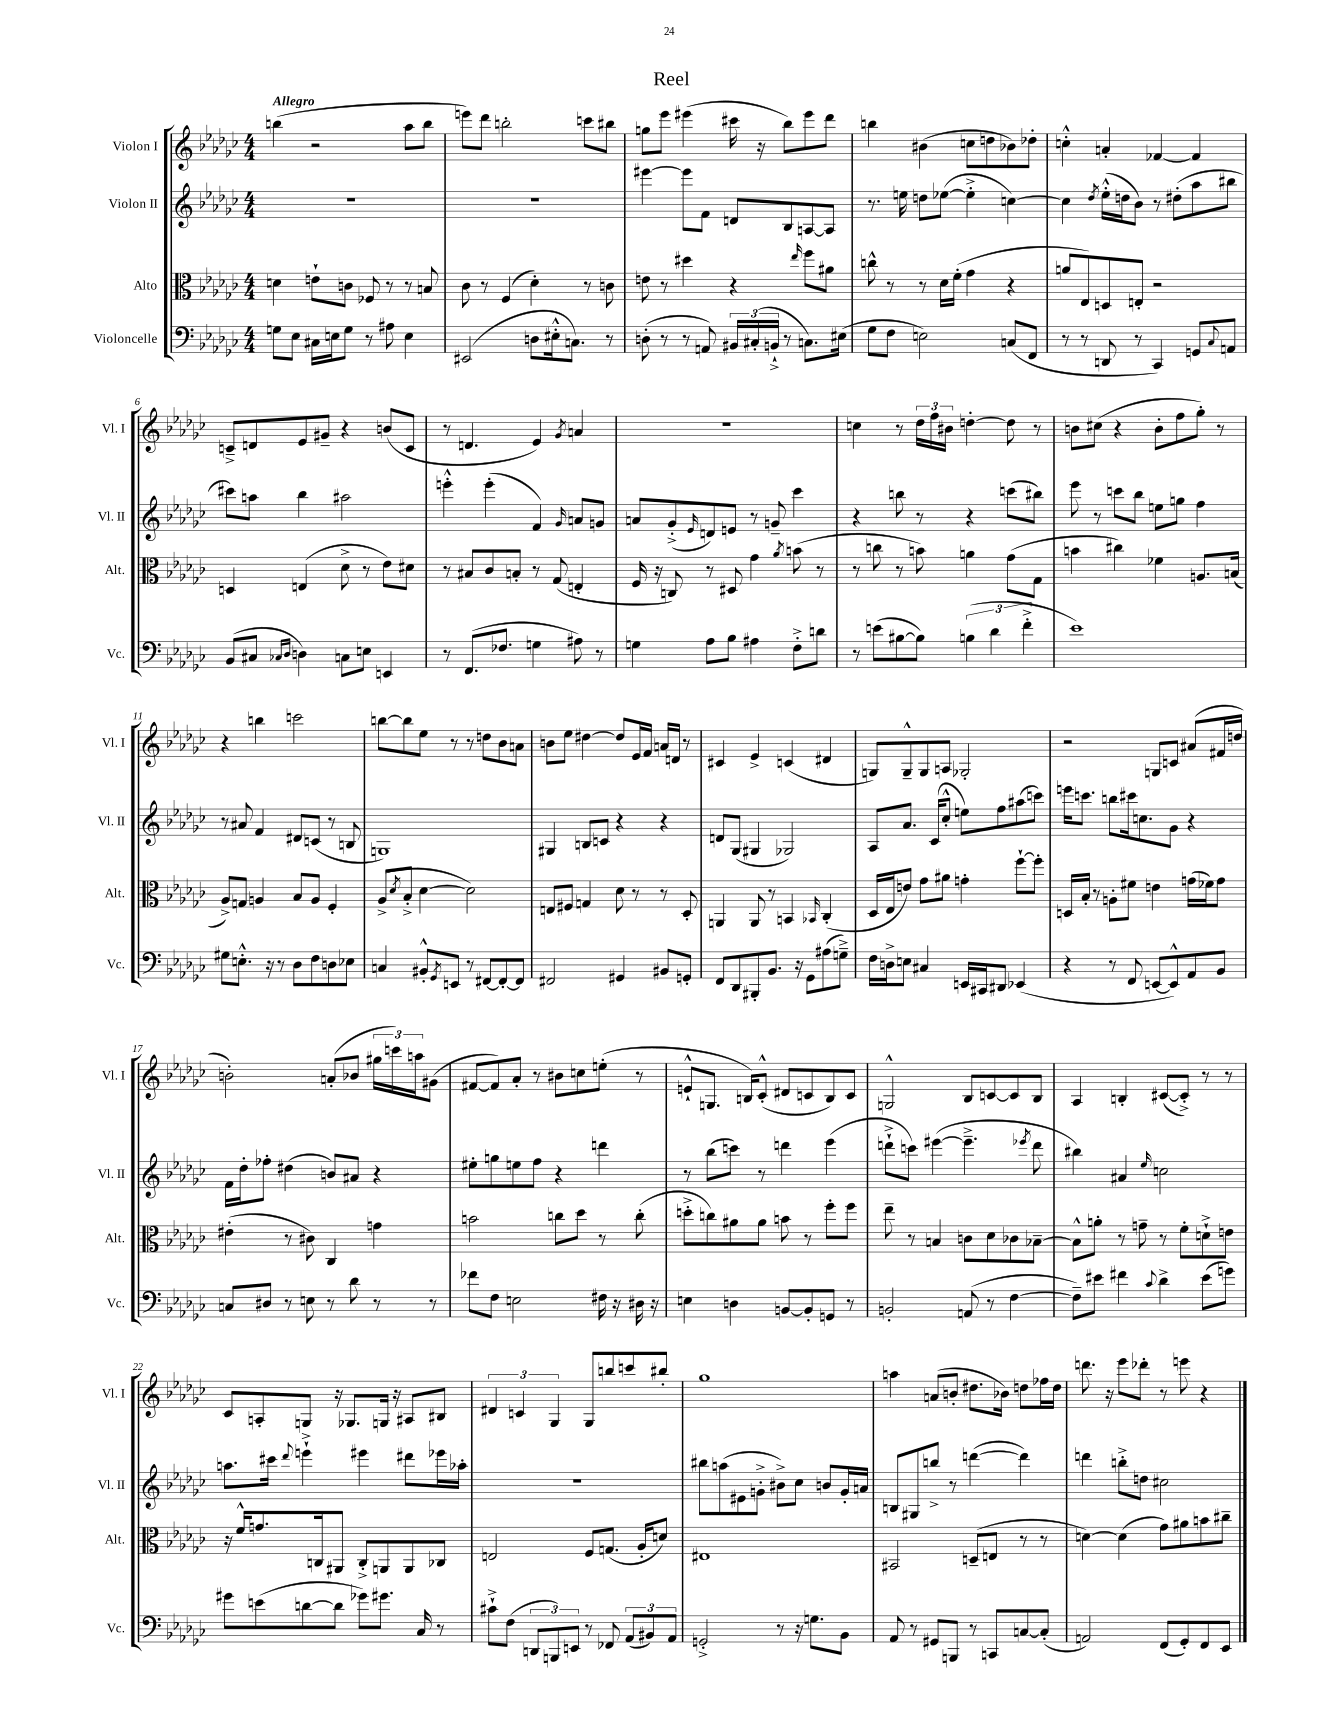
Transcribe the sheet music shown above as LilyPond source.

\header { title = "Reel" }
<<
\new StaffGroup <<
\new Staff = "s0" \with { instrumentName = "Violon I" shortInstrumentName = "Vl. I" } {
    \clef treble \key ges \major \numericTimeSignature \time 4/4 \tempo "Allegro"
    b''4( r2 aes''8 b''8 |
    e'''8) des'''8 b''2-. c'''8 bis''8 |
    g''8 ees'''8 eis'''4( cis'''16 r16 bes''8) eis'''8 des'''8 |
    b''4 bis'4( c''8 d''8 bes'8) des''8-. |
    c''4-.-^ a'4-. fes'4~ fes'4 |
    c'8---> d'8 ees'8 gis'8-- r4 b'8( c'8 |
    r8 d'4. ees'4) \acciaccatura { ges'8 } a'4 |
    R1 |
    c''4 r8 \tuplet 3/2 { des''16 f''16 bis'16 } d''4~-. d''8 r8 |
    b'8 cis''8( r4 b'8-. f''8 ges''8-.) r8 |
    r4 b''4 c'''2 |
    b''8~ b''8 ees''8 r8 r8 d''8 bes'8 a'8 |
    b'8 ees''8 dis''4~ dis''8 ees'16 f'16 a'16 d'16 r8 |
    cis'4 ees'4-> c'4( dis'4 |
    g8) g8---^ g8 a8 ges2-. |
    r2 g8 c'8 ais'8( fis'16 d''16 |
    b'2-.) a'8-.( bes'8 \tuplet 3/2 { gis''16 c'''16) a''16 } gis'8( |
    fis'8~ fis'8) aes'8-. r8 bis'8 c''8 e''8-.( r8 |
    e'8-!-^ g8. b16) ces'8-.-^( dis'8 c'8 b8) c'8 |
    g2-^ bes8 c'8~ c'8 bes8 |
    aes4 b4-. cis'8~( cis'8-.->) r8 r8 |
    ces'8 a8-. g8 r16 ges8. g16 r16 ais8 bis8 |
    \tuplet 3/2 { dis'4 c'4 ges4 } ges8 b''8 c'''8 bis''8-. |
    ges''1 |
    a''4 a'8( b'8-. dis''8. bes'16) d''8 fes''16 d''16 |
    d'''8. r16 ees'''8 des'''8-. r8 e'''8 r4 \bar "|." |
}
\new Staff = "s1" \with { instrumentName = "Violon II" shortInstrumentName = "Vl. II" } {
    \clef treble \key ges \major \numericTimeSignature \time 4/4
    R1 |
    R1 |
    eis'''4~ eis'''8 f'8 d'8 bes8 a8~ a8 |
    r8. e''16 d''8 ees''8~( ees''4-.-> c''4~) |
    c''4 \acciaccatura { des''8 } ees''16-.-^( d''16 bes'8) r8 dis''8-.( aes''8 bis''8 |
    cis'''8) a''8 bes''4 ais''2 |
    e'''4-.-^ e'''4-.( f'4) \grace { ges'16 } a'8 g'8 |
    a'8 ges'8-.->( \grace { ees'16 } d'8) e'8 r8 g'8-- ces'''4 |
    r4 b''8 r8 r4 c'''8( bis''8) |
    ees'''8 r8 c'''8 bes''8 e''8 g''8 f''4 |
    r8 ais'8 f'4 dis'8 c'8( r8 b8 |
    g1) |
    gis4 b8 c'8 r4 r4 |
    d'8 ges8( gis4 ges2) |
    aes8 aes'8. ces'16( ces''8-.-^ e''8) f''8 ais''8( c'''8) |
    e'''16 c'''8. b''8 cis'''16 c''8. ges'8 r4 |
    f'16 des''16-. fes''8-. dis''4( b'8) ais'8 r4 |
    eis''8-. g''8 e''8 f''8 r4 d'''4 |
    r8 bes''8( c'''8) r8 d'''4 ees'''4( |
    d'''8-!-> c'''8) eis'''4~( eis'''4.---> \acciaccatura { ees'''8 } d'''8 |
    bis''4) ais'4 \grace { ees''16 } c''2 |
    a''8. cis'''16 \appoggiatura { des'''8 } e'''4-!-> eis'''4 dis'''8 ees'''16 aes''16-. |
    R1 |
    bis''8 a''8( eis'8 g'8-.-> bis'8->) ces''8 b'8 g'16-. a'16 |
    b8 gis8 b''8-> r8 d'''4~( d'''4) |
    d'''4 b''8-.-> d''8 cis''2 \bar "|." |
}
\new Staff = "s2" \with { instrumentName = "Alto" shortInstrumentName = "Alt." } {
    \clef alto \key ges \major \numericTimeSignature \time 4/4
    d'4 e'8-! c'8 fes8 r8 r8 b8 |
    ces'8 r8 f4( des'4-.) r8 c'8 |
    e'8 r8 dis''4 r4 \grace { ees''16 } f''8 ais'8 |
    c''8-^ r8 r8 des'16 f'16-.( ges'4 r4 |
    a'8 ees8) d8 e8-. r2 |
    d4 e4( des'8-> r8 ees'8) dis'8 |
    r8 bis8 ces'8 b8-. r8 ges8( e4-. |
    f16 r16 c8) r8 dis8 ges'4 \acciaccatura { aes'8 } b'8( r8 |
    r8 c''8 r8 b'8) a'4 ges'8( ges8 |
    b'4 cis''4) fes'4 a8. b16( |
    aes8->) g8 a4 bes8 a8 f4-. |
    aes8->( \acciaccatura { des'8 } bes8-.-> des'4~ des'2) |
    e8 fis8 g4 des'8 r8 r8 des8-. |
    a,4 a,8 r8 b,4 \grace { bes,16 } ces4-.( |
    des16 ees16 e'8) ges'8 ais'8 g'4-. f''8~-! f''8-. |
    d16 bes16-. r8 a8-. fis'8 e'4 g'16( fes'16) g'8 |
    eis'4-.( r8 cis'8) ces4 g'4 |
    b'2 c''8 des''8 r8 c''8-.( |
    d''8-.-> c''8) ais'8 ais'8 b'8 r8 f''8-. f''8 |
    ees''8-- r8 b4 c'8 des'8 ces'8 bes8~-- |
    bes8-^ a'8-. r8 g'8-- r8 f'8-. d'8-!-> e'8 |
    r16 f'16-^ g'8. c16 ais,8 c8-.-> a,8 a,8 ces8 |
    e2 f8 g8.( aes16-. d'8) |
    eis1 |
    bis,2 d8--( e8 r8 r8 |
    d'4~) d'4( ges'8) ais'8 b'8 cis''8-- \bar "|." |
}
\new Staff = "s3" \with { instrumentName = "Violoncelle" shortInstrumentName = "Vc." } {
    \clef bass \key ges \major \numericTimeSignature \time 4/4
    g8 ees8 cis16 e16 g8 r8 ais8 e4 |
    eis,2( d8 eis16-.-^ c8.) r8 |
    d8-.( r8 r8 a,8) \tuplet 3/2 { bis,16 cis16-.( b,16-!-> } r8 c8.) eis16( |
    ges8 f8 e2) c8( f,8 |
    r8 r8 d,8 r8 ces,4) g,8 \appoggiatura { ces8 } a,8 |
    bes,8( cis8 \grace { ces16 des16 } d4) c8 e8 e,4 |
    r8 f,8.( fes8. g4 ais8) r8 |
    g4 aes8 bes8 ais4 f8-.-> d'8 |
    r8 e'8( bis8~ bis8) \tuplet 3/2 { b4( des'4 f'4-.-> } |
    ees'1) |
    gis8 e8.-.-^ r16 r8 des8 f8 d8 ees8 |
    c4 bis,8-.-^ \acciaccatura { ges,8 } e,8 r8 fis,8~ fis,8~-. fis,8 |
    fis,2 gis,4 bis,8 g,8-. |
    f,8 des,8 bis,,8-. bes,8. r16 ges,8 ais8( g8--->) |
    f16 d16-> e8 cis4 e,16 cis,16 dis,8 ees,4( |
    r4 r8 f,8 e,8~ e,8-^) aes,8 bes,8 |
    c8 dis8 r8 e8 r8 des'8 r8 r8 |
    fes'8 f8 e2 fis16 r16 dis16 r16 |
    e4 d4 b,8~ b,8-. g,8 r8 |
    b,2-. a,8( r8 f4~ |
    f8--) eis'8 fis'4 \appoggiatura { ces'8 } des'4-> eis'8( g'8) |
    gis'8 e'8( d'8~ d'8 ges'8) gis'8. ces16 r8 |
    cis'8-!-> f8( \tuplet 3/2 { d,8 b,,8) e,8 } r8 fes,8 \tuplet 3/2 { aes,8( bis,8) aes,8 } |
    g,2-.-> r8 r16 g8. bes,8 |
    aes,8 r8 gis,8 b,,8 r8 c,8 c8~ c8-.( |
    a,2) f,8( ges,8-.) f,8 ees,8 \bar "|." |
}
>>
>>
